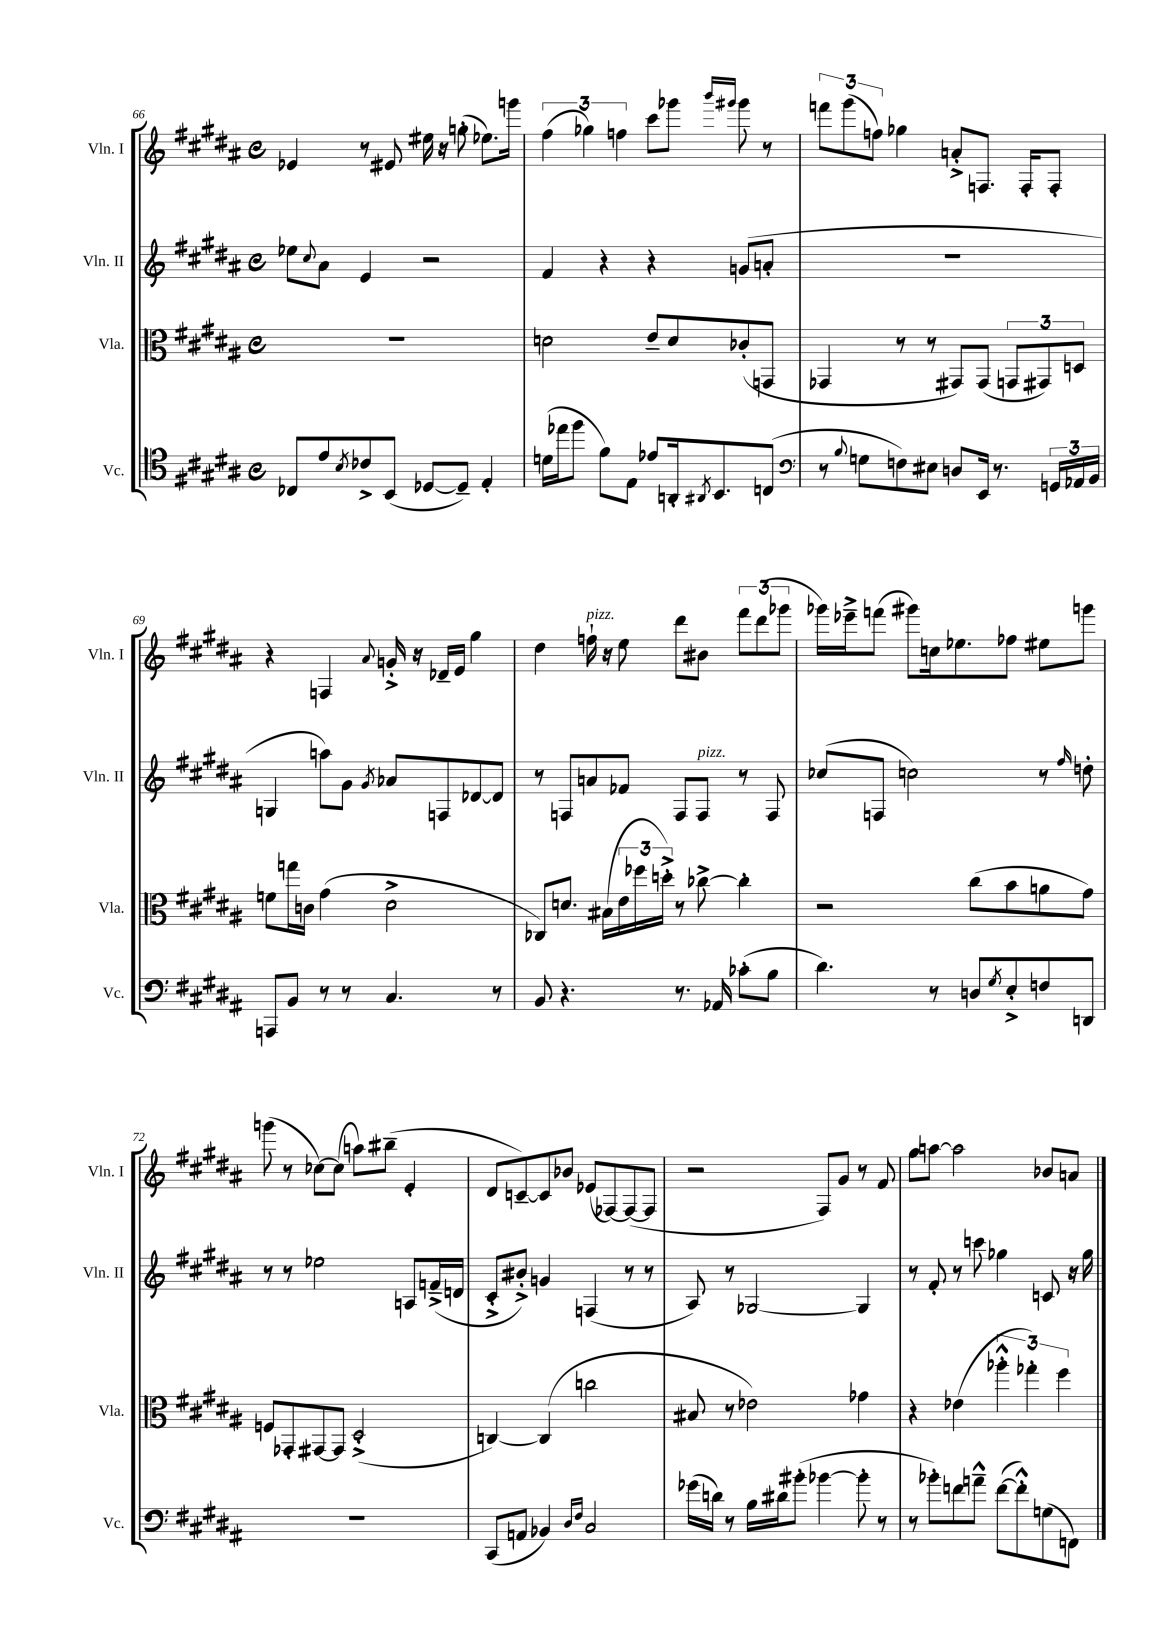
<<
\new StaffGroup <<
\new Staff = "s0" \with { instrumentName = "Vln. I" shortInstrumentName = "Vln. I" } {
    \clef treble \key b \major \defaultTimeSignature \time 4/4
    ees'4 r8 eis'8 eis''16 r16 g''8-.( ees''8.) g'''16 |
    \tuplet 3/2 { fis''4( ges''4) f''4 } cis'''8 ges'''8 \grace { b'''16 gis'''16 } gis'''8 r8 |
    \tuplet 3/2 { f'''8 gis'''8( f''8) } ges''4 a'8-.-> f8. f16-. f8-. |
    r4 f4 \appoggiatura { ais'8 } g'16-.-> r16 des'16-- e'16 gis''4 |
    dis''4 f''16-!^\markup { \italic "pizz." } r16 e''8 dis'''8 bis'8 \tuplet 3/2 { fis'''8 dis'''8( ges'''8 } |
    ges'''16) ees'''16---> f'''8( gis'''8) c''16 ees''8. fes''8 eis''8 g'''8 |
    g'''8( r8 ces''8~) ces''8( a''8) bis''8--( e'4-. |
    dis'8 c'8~--) c'8 bes'8 ees'8( fes8~) fes8~( fes8 |
    r2 fis8) gis'8 r8 fis'8 |
    gis''8 a''8~ a''2 bes'8 a'8 \bar "|." |
}
\new Staff = "s1" \with { instrumentName = "Vln. II" shortInstrumentName = "Vln. II" } {
    \clef treble \key b \major \defaultTimeSignature \time 4/4
    ees''8 \appoggiatura { cis''8 } ais'8 e'4 r2 |
    fis'4 r4 r4 g'8( a'8-. |
    R1 |
    g4 a''8) gis'8 \acciaccatura { gis'8 } aes'8 f8 des'8~ des'8 |
    r8 f8 a'8 fes'8 f8 f8^\markup { \italic "pizz." } r8 f8 |
    ces''8( f8 c''2) r8 \grace { fis''16 } d''8-. |
    r8 r8 ees''2 a8 f'16--->( d'16 |
    cis'8-.-> bis'8-.->) g'4 f4( r8 r8 |
    ais8) r8 ges2~ ges4 |
    r8 fis'8-. r8 c'''8 ges''4 c'8 r16 ges''16 \bar "|." |
}
\new Staff = "s2" \with { instrumentName = "Vla." shortInstrumentName = "Vla." } {
    \clef alto \key b \major \defaultTimeSignature \time 4/4
    R1 |
    d'2 e'8-- d'8 ces'8-.( g,8 |
    ges,4 r8 r8 gis,8) gis,8( \tuplet 3/2 { g,8 gis,8) d8 } |
    f'8 g''16 c'16 gis'4( dis'2-> |
    ces8) d'8. bis16( \tuplet 3/2 { e'16 fes''16 d''16-.->) } r8 ces''8~-> ces''4-. |
    r2 cis''8( b'8 a'8 gis'8) |
    f8 ges,8-. gis,8~ gis,8 dis2-.->( |
    c4~) c4( c''2 |
    bis8 r8 ees'2) ges'4 |
    r4 ees'4( \tuplet 3/2 { aes''4-.-^ ges''4-.) fis''4 } \bar "|." |
}
\new Staff = "s3" \with { instrumentName = "Vc." shortInstrumentName = "Vc." } {
    \clef tenor \key b \major \defaultTimeSignature \time 4/4
    ces8 e'8 \acciaccatura { b8 } ces'8-> b,8( des8~ des8--) e4-. |
    d'16( ees''16 fis''8 fis'8) e8 ees'8 a,16-. \acciaccatura { ais,8 } b,8. c8( |
    \clef bass r8 \appoggiatura { b8 } g8 f8) eis8 d8 e,16 r8. \tuplet 3/2 { g,16 aes,16 b,16 } |
    a,,8 b,8 r8 r8 cis4. r8 |
    b,8 r4. r8. aes,16 ces'8-.( b8 |
    dis'4.) r8 d8 \acciaccatura { gis8 } e8-.-> f8 d,8 |
    R1 |
    cis,8( a,8 bes,4) \grace { dis16 fis16 } cis2 |
    ges'16( d'16) r8 b16 dis'16 bis'8-.( bes'4~ bes'8-. r8 |
    r8 bes'8-.) f'8 a'8---^ f'8~( f'8-.-^) g8( f,8) \bar "|." |
}
>>
>>
\layout { \context { \Score currentBarNumber = #66 } }
